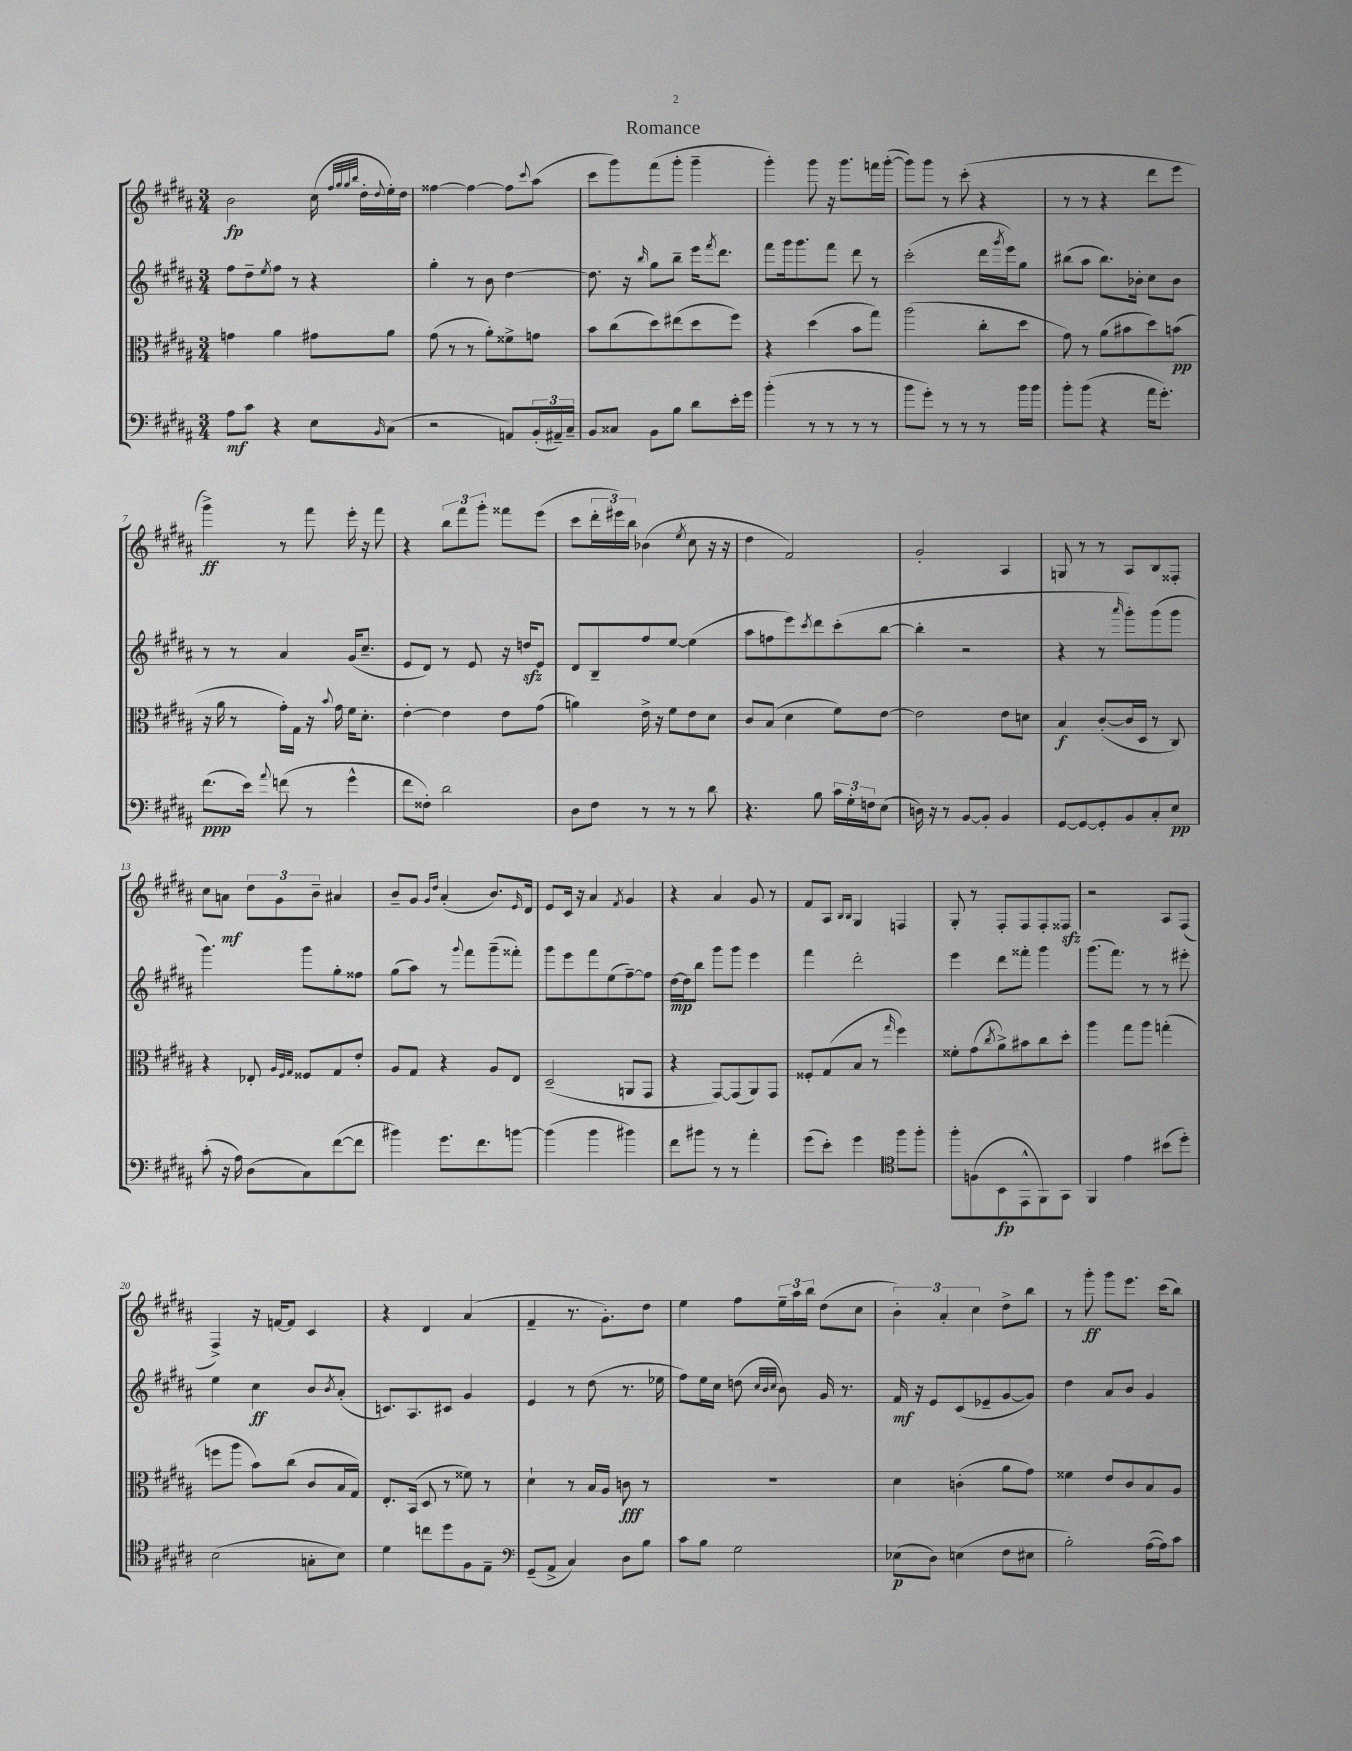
\header { title = "Romance" }
<<
\new StaffGroup <<
\new Staff = "s0" {
    \clef treble \key b \major \numericTimeSignature \time 3/4
    b'2\fp cis''16( \grace { fis''32 gis''32 gis''32 b''32 } dis''16-. \appoggiatura { dis''8 } e''16-.) dis''16 |
    fisis''4~ fisis''4~ fisis''8 \appoggiatura { cis'''8 } ais''8( |
    cis'''8 gis'''8) fis'''8( gis'''8-. gis'''4-- |
    gis'''4-.) gis'''8 r16 gis'''8. f'''16 gis'''16~-.( |
    gis'''8) gis'''8 r8 cis'''8-.( r4 |
    r8 r8 r4 dis'''8 e'''8 |
    gis'''4->\ff) r8 fis'''8 e'''16-. r16 fis'''8 |
    r4 \tuplet 3/2 { b''8 fis'''8 gis'''8-. } fisis'''8 e'''8( |
    cis'''8 \tuplet 3/2 { dis'''16-. eis'''16) b''16 } bes'4( \acciaccatura { e''8 } cis''8 r16 r16 |
    dis''4 fis'2) |
    gis'2-. ais4 |
    g8 r8 r8 ais8 b8 fisis8-. |
    cis''8 a'8\mf \tuplet 3/2 { dis''8 gis'8 b'8-- } ais'4 |
    b'8-- gis'8 \grace { gis'16 dis''16 } ais'4-.( b'8.) \grace { e'16 } dis'16 |
    e'8 cis'16 r16 ais'4 \acciaccatura { fis'8 } gis'4 |
    r4 ais'4 gis'8 r8 |
    fis'8 ais8 \grace { b16 b16 } gis4 f4 |
    gis8-. r8 fis8-. fis8 fis8-. fisis8\sfz |
    r2 ais8 fis8( |
    fis4->) r16 f'16~ f'8 cis'4 |
    r4 dis'4 ais'4( |
    fis'4-- r8. gis'8.-.) dis''8 |
    e''4 fis''8 \tuplet 3/2 { e''16-- ais''16 b''16 } dis''8( cis''8 |
    \tuplet 3/2 { b'4-.) ais'4-. cis''4 } dis''8-> b''8 |
    r8 gis'''8-.\ff gis'''8 e'''8. cis'''16( b''8) \bar "|." |
}
\new Staff = "s1" {
    \clef treble \key b \major \numericTimeSignature \time 3/4
    fis''8 dis''8-- \acciaccatura { e''8 } fis''8 r8 r4 |
    gis''4-. r8 b'8 dis''4~ |
    dis''8. r16 \grace { b''16 } gis''8 b''8-- e'''16 \acciaccatura { fis'''8 } dis'''8. |
    fis'''8 gis'''16 gis'''8. fis'''8 dis'''8 r8 |
    cis'''2-.( dis'''16 \acciaccatura { gis'''8 } e'''16) gis''8 |
    bis''8( ais''8 bis''8.) bes'16-. cis''8 bes'8 |
    r8 r8 ais'4 gis'16( cis''8.-- |
    e'8 dis'8) r8 e'8 r16 d''16\sfz e'8 |
    dis'8 b8-- fis''8 e''8~ e''4( |
    ais''8 f''8 e'''8) \acciaccatura { cis'''8 } dis'''8 cis'''8-.( b''8~ |
    b''4-. r2 |
    r4 r8 \grace { ais'''16 } gis'''8-.) gis'''8( gis'''8 |
    gis'''4.) gis'''8 gis''8-. fisis''8 |
    gis''8( ais''8) r8 \appoggiatura { gis'''8 } fis'''8 gis'''8--( fisis'''8-.) |
    gis'''8 e'''8 fis'''8 e''8( fis''8~--) fis''8 |
    dis''16~\mp dis''16 b''8 gis'''8 gis'''8 e'''4 |
    fis'''4 dis'''2-. |
    e'''4 dis'''8 fisis'''8-. gis'''4 |
    gis'''8.( fis'''8.) r8 r8 eis'''8-. |
    e''4 cis''4\ff b'8 \acciaccatura { b'8 } ais'8-.( |
    c'8.) ais8. cis'8 gis'4 |
    e'4 r8 dis''8( r8. ees''16 |
    fis''8) e''16 cis''16 d''8( \grace { cis''32 b'32 cis''32 } b'8) gis'16 r8. |
    fis'16\mf r16 e'8 cis'8( ees'8-- gis'8~ gis'8) |
    dis''4 ais'8 b'8 gis'4 \bar "|." |
}
\new Staff = "s2" {
    \clef alto \key b \major \numericTimeSignature \time 3/4
    g'4 ais'4 gis'8 ais'8 |
    gis'8( r8 r8 ais'8-.) fisis'8-> g'8 |
    b'8 cis''8( dis''8) eis''8( dis''8 fis''8) |
    r4 dis''4( b'8 gis''8) |
    ais''2( cis''8-. dis''8 |
    gis'8) r8 ais'8( bis'8 dis''8) b'8\pp( |
    r16 ais'16 r8 gis'16-.) gis16 r16 \appoggiatura { b'8 } gis'16 fis'16 dis'8.-. |
    e'4~-. e'4 e'8 gis'8( |
    a'4) e'16-> r16 fis'8 e'8 dis'8 |
    cis'8 b8( dis'4 fis'8) e'8~ |
    e'2 e'8 d'8 |
    b4\f cis'8~-.( cis'16 dis16 r8 cis8) |
    r4 ees8-. \grace { ais32 fis32 gis32 } fisis8 gis8 e'8-. |
    ais8 gis8 r4 ais8 e8 |
    dis2--( a,8 gis,8 |
    r4 gis,8~) gis,8( ais,8) gis,8 |
    fisis8-. gis8( b8 r8 \grace { gis''16 } fis''4) |
    fisis'8-. gis'8( \acciaccatura { cis''8 } ais'8->) bis'8 cis''8 dis''8-. |
    ais''4 gis''8 ais''8 g''4-.( |
    f''8 ais''8 b'8) cis''8( cis'8 b16 gis16) |
    e8.-. b,16( dis8 r8 fisis'8) r8 |
    dis'4-! r8 b16 ais16 c'8\fff r8 |
    R2. |
    dis'4 c'4-.( ais'8 gis'8) |
    fisis'4 e'8 cis'8 b8 ais8 \bar "|." |
}
\new Staff = "s3" {
    \clef bass \key b \major \numericTimeSignature \time 3/4
    ais8\mf cis'8 r4 e8 \grace { b,16 } cis8( |
    r2 a,8) \tuplet 3/2 { b,16-.( ais,16--) cis16-- } |
    b,8 cisis8 b,8 b8 dis'8 e'16-. gis'16 |
    b'4-.( r8 r8 r8 r8 |
    b'8 gis'8-.) r8 r8 r8 b'16 b'16 |
    b'8-. b'8( r4 ais'16 gis'8.-.) |
    fis'8.\ppp( e'16) \appoggiatura { ais'8 } f'8( r8 gis'4-^ |
    fis'8 fisis8-.) dis'2 |
    dis8 fis8 r8 r8 r8 dis'8 |
    r4. b8 \tuplet 3/2 { cis'16 gis16-. f16 } e8( |
    d16) r16 r8 b,8~ b,8-. b,4 |
    gis,8~ gis,8~ gis,8-. b,8 cis8-. e8\pp |
    cis'8-.( r16 ais16) dis8( cis8) fis'8~( fis'8 |
    bis'4) gis'8. fis'8. b'8~ |
    b'4( b'4 bis'4) |
    fis'8 bis'8 r8 r8 ais'4-. |
    gis'8( e'8-.) gis'4 \clef tenor fis''8 fis''8-. |
    fis''8-. f8( b,8\fp e,8-^ fis,8) gis,8 |
    fis,4 e'4 bis'8( dis''8-.) |
    b2( g8-. b8) |
    dis'4 c''8 dis''8 fis8 e8-- |
    \clef bass gis,8--( ais,8-> cis4) dis8 b8 |
    cis'8 b8 gis2 |
    ees8\p( dis8) e4( fis8 eis8 |
    b2-.) ais16~( ais16) cis'8 \bar "|." |
}
>>
>>
